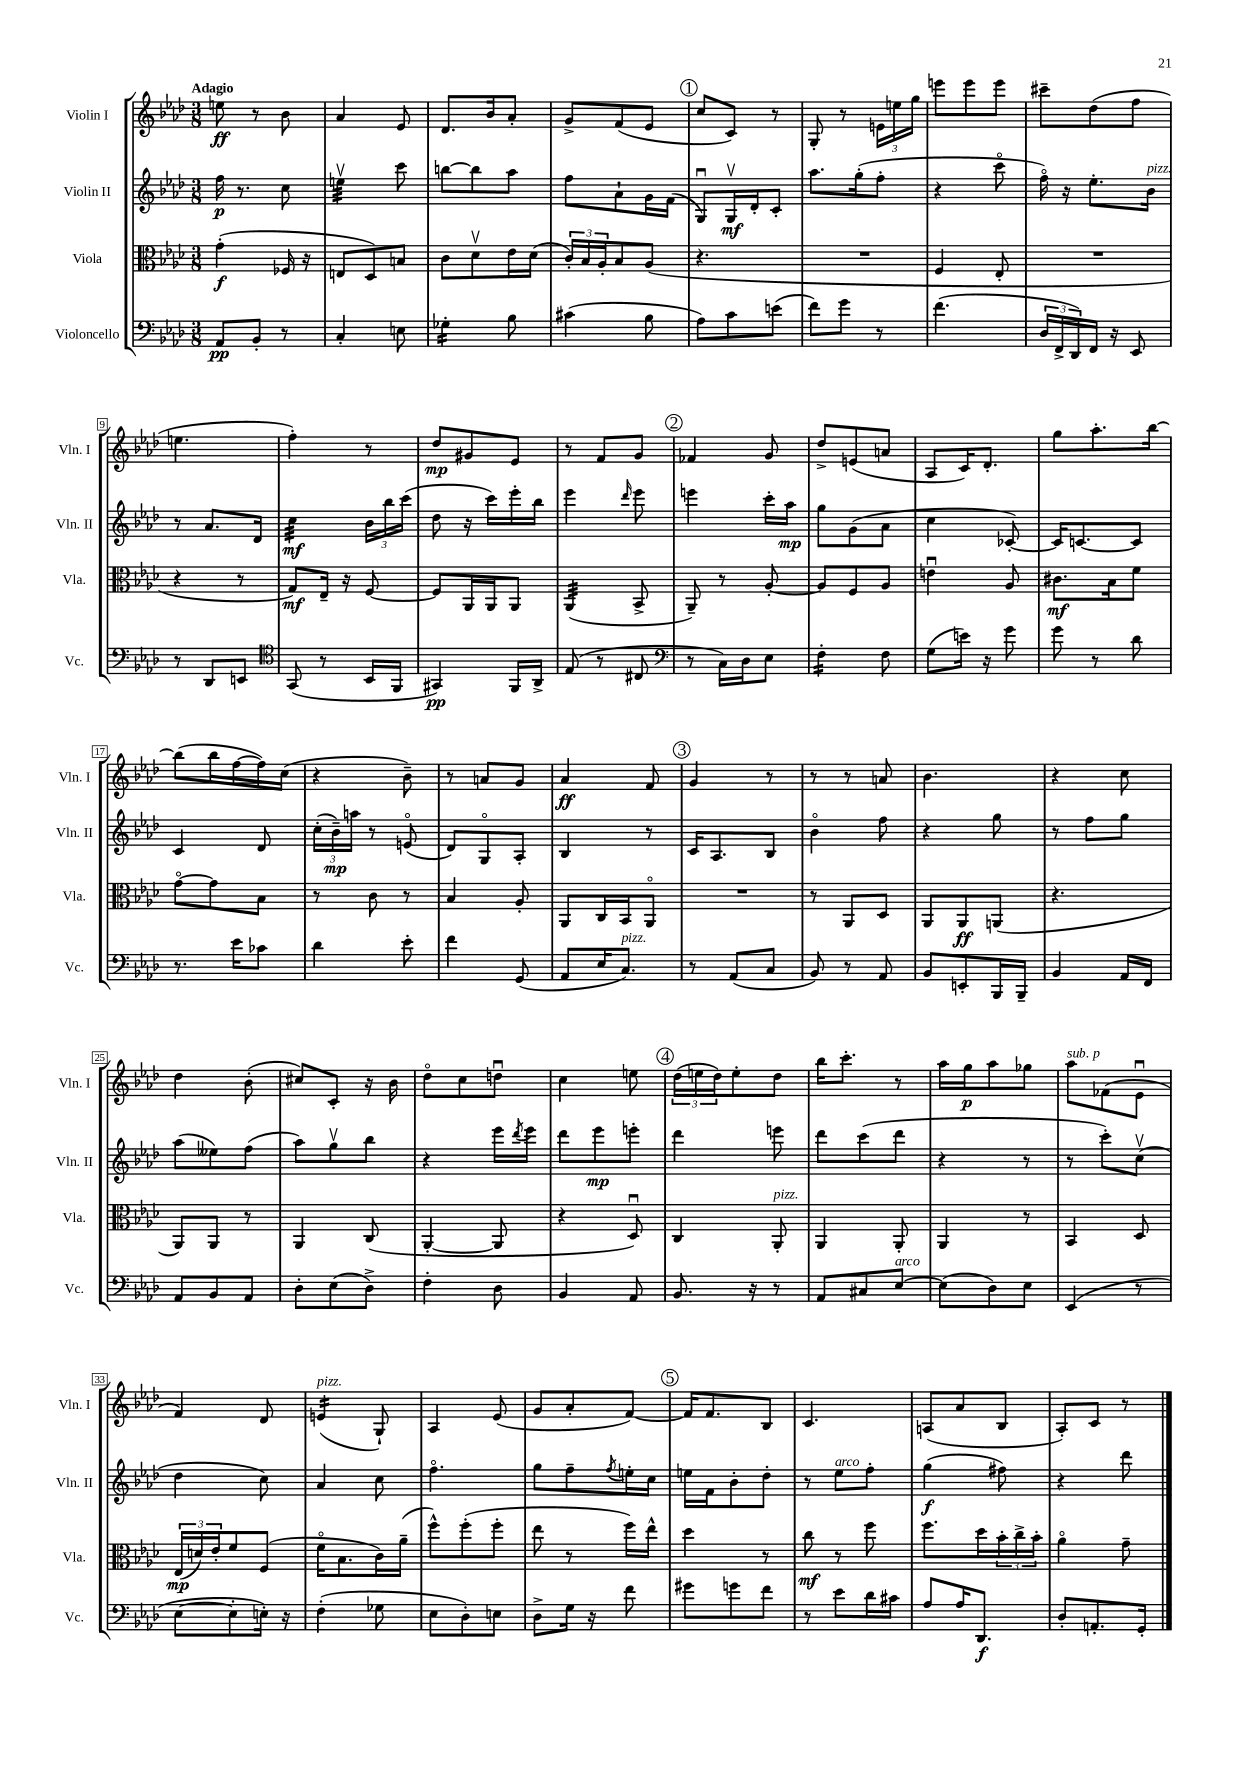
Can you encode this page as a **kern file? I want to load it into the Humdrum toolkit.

**kern	**kern	**kern	**kern
*staff4	*staff3	*staff2	*staff1
*clefF4	*clefC3	*clefG2	*clefG2
*k[b-e-a-d-]	*k[b-e-a-d-]	*k[b-e-a-d-]	*k[b-e-a-d-]
*M3/8	*M3/8	*M3/8	*M3/8
8AA-/L	(4g'\	16ff\	8ee\
.	.	8.r	.
8BB-'/J	.	.	8r
8r	16F-/	8cc\	8b-\
.	16r	.	.
=	=	=	=
4C'/	8E/L	4eev\	4a-/
.	8D-/)	.	.
8E\	8B/J	8ccc\	8e-/
=	=	=	=
4G-'\	8c\L	[8bb\L	8.d-/L
.	8d-v\	8bb\]	.
.	.	.	16b-/k
8B-\	16e-\L	8aa-\J	8a-'/J
.	(16d-\JJ	.	.
=	=	=	=
(4c#\	24c'/LL)	8ff\L	8g^/L
.	24B-/	.	.
.	24A-'/J	.	.
.	8B-/	8a-`\	(8f/
8B-\	(8A-/J	16g\L	8e-/J
.	.	(16f\JJ	.
=	=	=	=
8A-\L)	4.r	8Gu/L)	8cc/L
8c\	.	16Gv/L	8c/J)
.	.	16d-'/J	.
(8e\J	.	8c'/J	8r
=	=	=	=
8f\L)	4.r	8.aa-\L	8G'/
8g\J	.	.	8r
.	.	(16gg'\k	.
8r	.	8ff'\J	24e\LL
.	.	.	24ee\
.	.	.	24gg\JJ
=	=	=	=
(4.f\	4F/	4r	8eee\L
.	.	.	8eee\
.	8E-'/	8ccco\	8eee\J
=	=	=	=
24D-/LL	4.r	16ffo\)	8ccc#~\L
24FF^/	.	.	.
.	.	16r	.
24DD-/)	.	.	.
16FF/JJ	.	8.ee-'\L	(8dd-\
16r	.	.	.
8EE-/	.	.	8ff\J
.	.	16b-\Jk	.
=	=	=	=
8r	4r	8r	4.ee\
8DD-/L	.	8.a-/L	.
8EE/J	8r	.	.
.	.	16d-/Jk	.
=	=	=	=
*clefC4	*	*	*
(8GG/	8G/L)	4cc\	4ff'\)
8r	16E-~/Jk	.	.
.	16r	.	.
16BB-/LL	[8F/	24b-\LL	8r
.	.	24bb-\	.
16FF/JJ	.	.	.
.	.	(24ccc\JJ	.
=	=	=	=
4GG#/)	8F/]L	8dd-\	8dd-/L
.	16AA-/L	16r	8g#/
.	16AA-/J	16ccc\LL)	.
16FF/LL	8AA-/J	16eee-'\	8e-/J
16AA-^/JJ	.	16bb-\JJ	.
=	=	=	=
(8E-/	(4AA-/	4eee-\	8r
8r	.	.	8f/L
.	.	16qqddd-/	.
8C#/	8BB-^/	8eee-\	8g/J
=	=	=	=
*clefF4	*	*	*
8r	8AA-~/)	4eee\	4f-/
16C\LL)	8r	.	.
16D-\J	.	.	.
8E-\J	[8A-'/	16ccc'\LL	8g/
.	.	16aa-\JJ	.
=	=	=	=
4F'\	8A-/]L	8gg\L	8dd-^/L
.	8F/	(8g\	(8e/
8F\	8A-/J	8a-\J	8a/J
=	=	=	=
(8G\L	4eu\	4cc\	8A-/L
16e\Jk)	.	.	16c/K)
16r	.	.	8.d-'/J
8g\	8A-/	[8c-'/)	.
=	=	=	=
8g\	8.c#\L	16c-/]LK	8gg\L
.	.	[8.c/	.
8r	.	.	8.aa-'\
.	16B-\k	.	.
8d-\	8f\J	8c/]J	.
.	.	.	[16bb-\Jk
=	=	=	=
8.r	[8go\L	4c/	(8bb-\]L
.	8g\]	.	16bb-\L
16e-\LK	.	.	[16ff\
8c-\J	8B-\J	8d-/	16ff\])
.	.	.	(16cc\JJ
=	=	=	=
4d-\	8r	(24cc'\LL	4r
.	.	24b-~\)	.
.	.	24aa\JJ	.
.	8c\	8r	.
8e-'\	8r	(8eo/	8b-~\)
=	=	=	=
4f\	4B-/	8d-/L)	8r
.	.	8Go/	8a/L
(8GG/	8A-'/	8A-'/J	8g/J
=	=	=	=
8AA-/L	8AA-/L	4B-/	4a-/
16E-/K	16C/L	.	.
8.C/J)	16BB-/J	.	.
.	8AA-o/J	8r	8f/
=	=	=	=
8r	4.r	16c/LK	4g/
.	.	8.A-/	.
(8AA-/L	.	.	.
8C/J	.	8B-/J	8r
=	=	=	=
8BB-/)	8r	4b-o\	8r
8r	8AA-/L	.	8r
8AA-/	8D-/J	8ff\	8a/
=	=	=	=
8BB-/L	8AA-/L	4r	4.b-\
8EE'/	8AA-/	.	.
16BBB-/L	(8AA/J	8gg\	.
16BBB-~/JJ	.	.	.
=	=	=	=
4BB-/	4.r	8r	4r
.	.	8ff\L	.
16AA-/LL	.	8gg\J	8cc\
16FF/JJ	.	.	.
=	=	=	=
8AA-/L	8AA-/L)	(8aa-\L	4dd-\
8BB-/	8AA-/J	8ee--\)	.
8AA-/J	8r	(8ff\J	(8b-'\
=	=	=	=
8D-'\L	4AA-/	8aa-\L)	8cc#/L)
(8E-\	.	8ggv\	8c'/J
8D-^\J)	(8C/	8bb-\J	16r
.	.	.	16b-\
=	=	=	=
4F'\	[4AA-'/	4r	8dd-o\L
.	.	.	8cc\
8D-\	8AA-/]	16eee-\LL	8ddu\J
.	.	8qddd-/	.
.	.	16eee-\JJ	.
=	=	=	=
4BB-/	4r	8ddd-\L	4cc\
.	.	8eee-\	.
8AA-/	8D-u/)	8eee'\J	8ee\
=	=	=	=
8.BB-/	4C/	4ddd-\	(24dd-\LL
.	.	.	24ee\
.	.	.	24dd-\J)
.	.	.	8ee'\
16r	.	.	.
8r	8AA-'/	8eee\	8dd-\J
=	=	=	=
8AA-/L	4AA-/	8ddd-\L	16bb-\LK
.	.	.	8.ccc'\J
8C#/	.	(8ccc\	.
[8E-/J	8AA-'/	8ddd-\J	8r
=	=	=	=
(8E-\]L	4AA-/	4r	16aa-\LL
.	.	.	16gg\J
8D-\)	.	.	8aa-\
8E-\J	8r	8r	8gg-\J
=	=	=	=
(4EE-/	4BB-/	8r	8aa-\L
.	.	8ccc'\L)	(8f-\
8r	8D-/	(8ccv\J	8e-u\J
=	=	=	=
[8E-\L	(24E-/LL	4dd-\	4f/)
.	24d/)	.	.
.	24e-'/J	.	.
8E-'\]	8f/	.	.
16E'\Jk)	(8F/J	8cc\)	8d-/
16r	.	.	.
=	=	=	=
(4F'\	16fo\LK	4a-/	(4e/
.	8.B-\	.	.
8G-\	16c\L)	8cc\	8G`/)
.	(16a-~\JJ	.	.
=	=	=	=
8E-\L	8ff^^\L)	4.ffo\	4A-/
8D-'\)	(8ff'\	.	.
8E\J	8ff'\J	.	(8e-/
=	=	=	=
8D-^\L	8ee-\	8gg\L	8g/L
16G\Jk	8r	8ff~\	8a-'/
16r	.	.	.
.	.	8qff/	.
8f\	16ff\LL)	16ee'\L	[8f/J)
.	16ee-^^\JJ	16cc\JJ	.
=	=	=	=
8g#\L	4dd-\	16ee\LL	16f/]LK
.	.	16f\J	8.f/
8g\	.	8b-'\	.
8f\J	8r	8dd-'\J	8B-/J
=	=	=	=
8r	8cc\	8r	4.c/
8e-\L	8r	8ee-\L	.
16d-\L	8ff\	8ff'\J	.
16c#\JJ	.	.	.
=	=	=	=
8A-/L	8.ff\L	(4gg\	(8A/L
16A-/K	.	.	8a-/
8.DD-/J	16dd-\L	.	.
.	24b-'\	8ff#\)	8B-/J
.	24cc^\	.	.
.	24b-'\JJ	.	.
=	=	=	=
8D-'/L	4a-o\	4r	8A-'/L)
8.AA'/	.	.	8c/J
.	8g~\	8ddd-\	8r
16GG'/Jk	.	.	.
==	==	==	==
*-	*-	*-	*-
